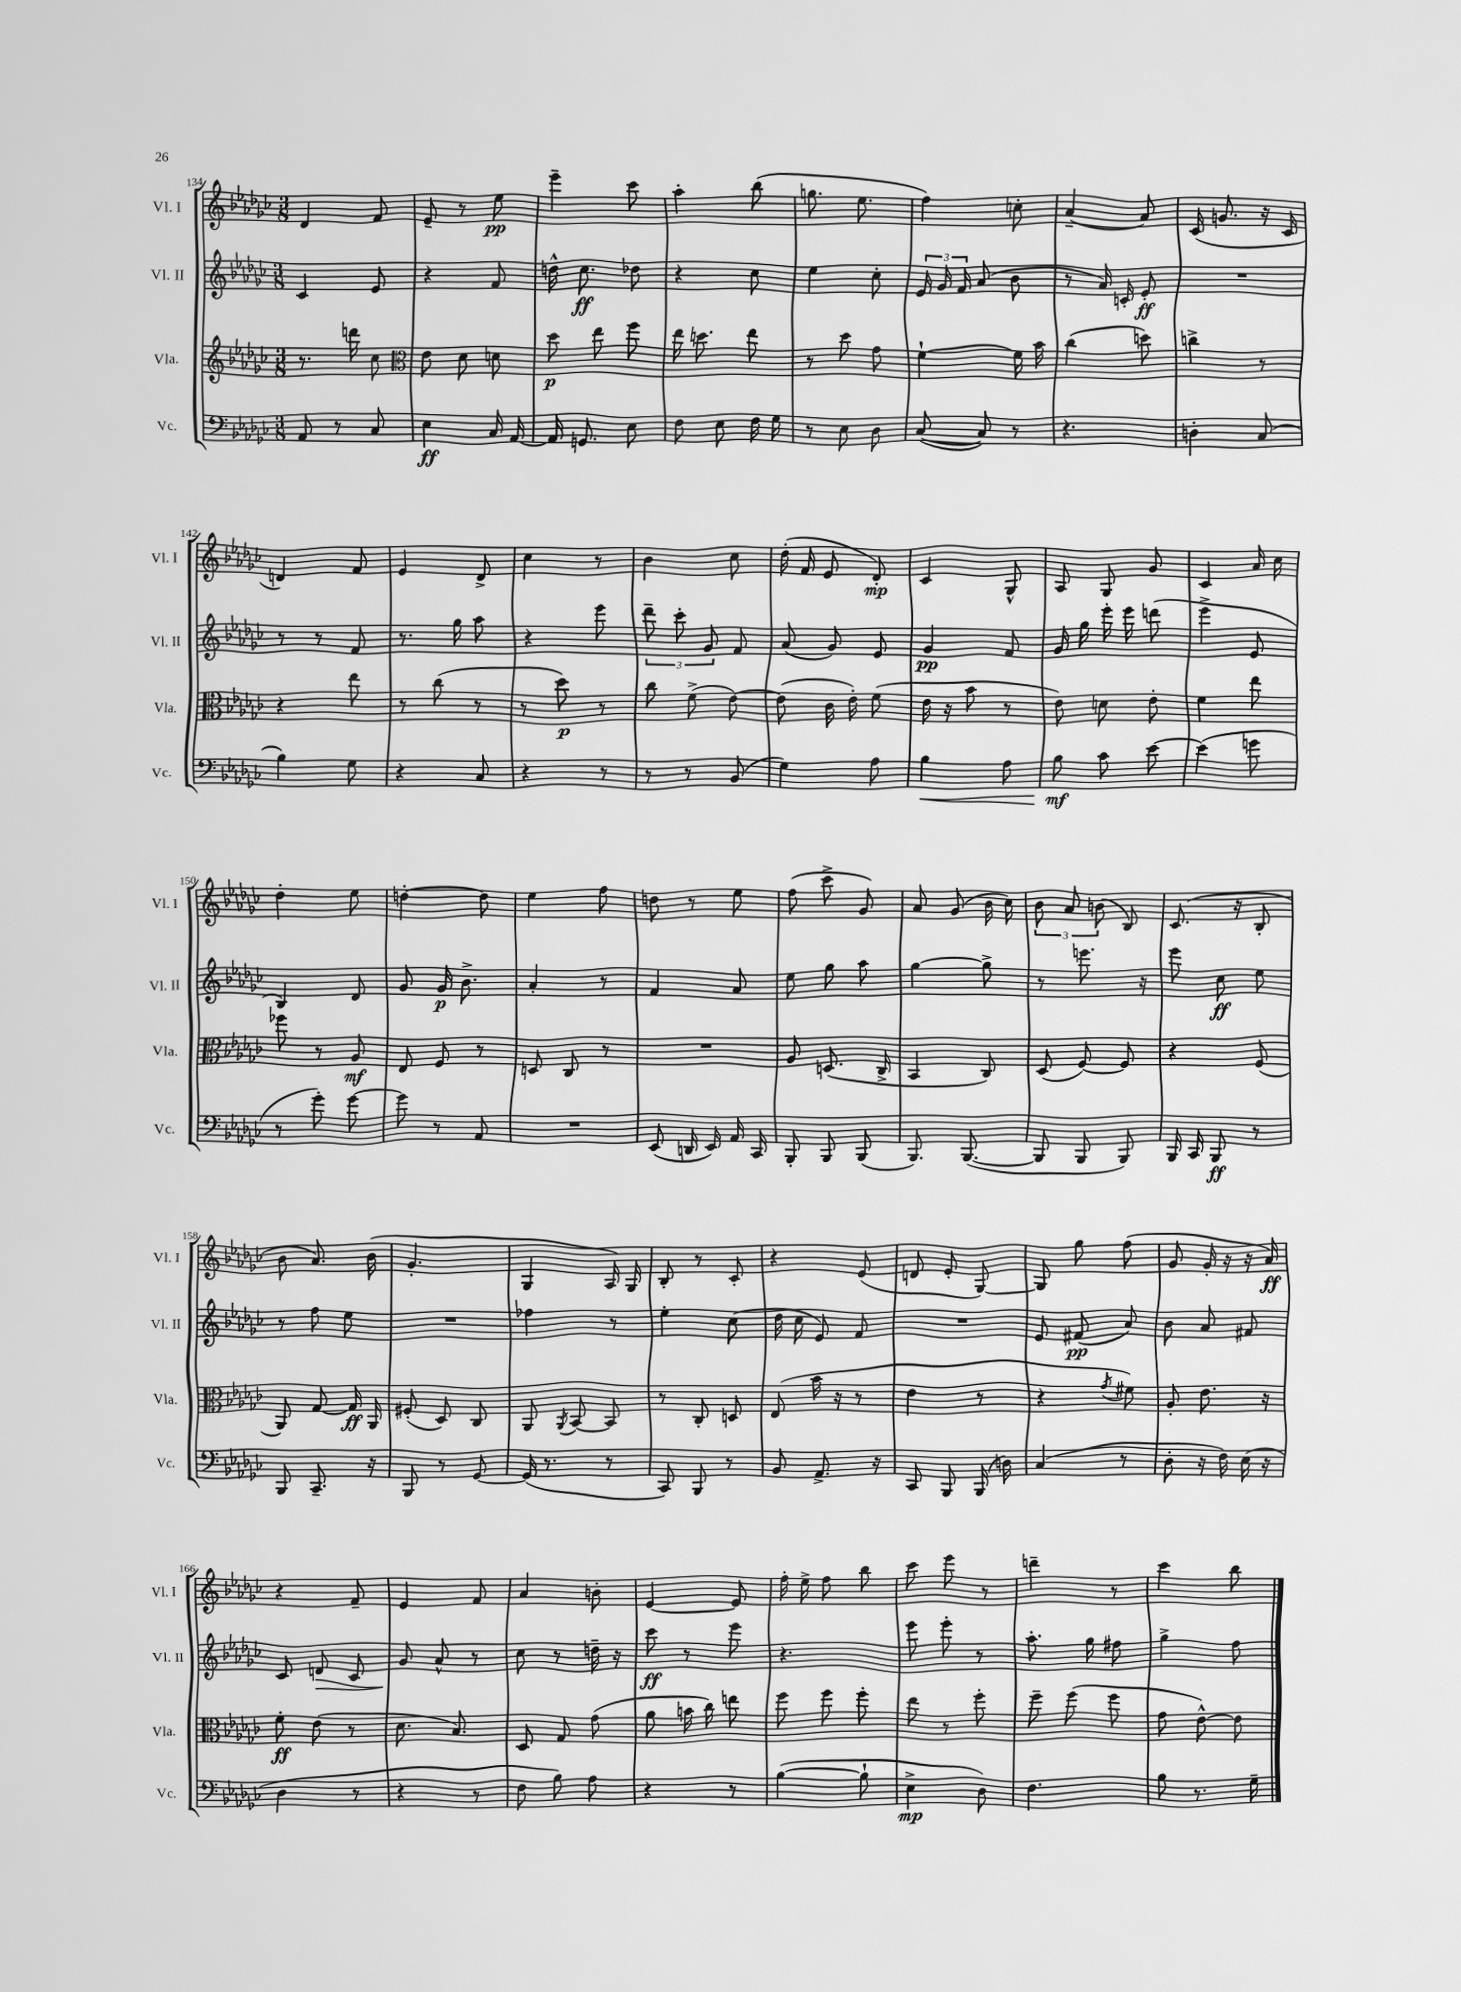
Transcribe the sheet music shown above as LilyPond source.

<<
\new StaffGroup <<
\new Staff = "s0" \with { instrumentName = "Vl. I" shortInstrumentName = "Vl. I" } {
    \clef treble \key ges \major \numericTimeSignature \time 3/8
    \autoBeamOff des'4 f'8 |
    ees'8-- r8 ees''8\pp |
    ees'''4-- ces'''8 |
    aes''4-. bes''8( |
    g''8. ees''8. |
    f''4) c''8-. |
    aes'4~-- aes'8 |
    ces'16( g'8. r16 ces'16 |
    d'4) f'8 |
    ees'4 des'8-> |
    ces''4 r8 |
    bes'4 ces''8 |
    des''16-.( f'16 ees'8 des'8-.\mp) |
    ces'4 ges8-^ |
    aes8 ges8 ges'8 |
    ces'4 aes'16 ces''16 |
    des''4-. ees''8 |
    d''4~-. d''8 |
    ees''4 f''8 |
    d''8 r8 ees''8 |
    f''8( ces'''8-> ges'8) |
    aes'8 ges'8( bes'16 ces''16) |
    \tuplet 3/2 { bes'8 aes'8 b'8( } bes8) |
    ces'8.( r16 bes8-. |
    bes'8 aes'8.) bes'16( |
    ges'4.-. |
    ges4 aes16) ges16 |
    bes8-. r8 ces'8-. |
    r4 ees'8( |
    d'8 ees'8-. ges8~) |
    ges8 ges''8 f''8( |
    ges'8 ges'16-. r16 r16 aes'16\ff) |
    r4 f'8-- |
    ees'4 f'8 |
    aes'4 b'8-. |
    ees'4~ ees'8 |
    f''16-. ees''16-> f''8 bes''8 |
    ces'''8 ees'''8 r8 |
    d'''4-- r8 |
    ces'''4 bes''8 \bar "|." |
}
\new Staff = "s1" \with { instrumentName = "Vl. II" shortInstrumentName = "Vl. II" } {
    \clef treble \key ges \major \numericTimeSignature \time 3/8
    \autoBeamOff ces'4 ees'8 |
    r4 f'8 |
    d''16-^ ces''8.\ff des''8 |
    r4 ces''8 |
    ees''4 ces''8-. |
    \tuplet 3/2 { ees'16 ges'16 f'16 } aes'8( bes'8 |
    r8 aes'16) c'16-. ees'8-.\ff |
    R4. |
    r8 r8 f'8 |
    r8. ges''16 aes''8 |
    r4 ees'''8 |
    \tuplet 3/2 { des'''8-- ces'''8-. ges'8 } f'8 |
    aes'8( ges'8) ees'8 |
    ges'4\pp f'8 |
    ges'16 ges''16 ees'''16-. ees'''16 d'''8( |
    ees'''4-> ees'8 |
    bes4) des'8 |
    ges'8 ges'16\p bes'8.-> |
    aes'4-. r8 |
    f'4 aes'8 |
    ees''8 ges''8 aes''8 |
    ges''4~ ges''8-> |
    r8 e'''8. r16 |
    ees'''8 ces''8\ff ees''8 |
    r8 f''8 ees''8 |
    R4. |
    fes''4 r8 |
    ees''4-. ces''8( |
    des''16 ces''16 ees'8) f'8 |
    R4. |
    ees'8 fis'8\pp( aes'8) |
    bes'8 aes'8 fis'8 |
    ces'8 d'8\> ces'8 |
    ges'8\! aes'8-^ r8 |
    ces''8 r8 d''16-- r16 |
    ces'''8\ff r8 ees'''8 |
    r4. |
    ees'''8 ees'''8-. r8 |
    aes''8.-. ges''16 fis''8 |
    ges''4-> f''8 \bar "|." |
}
\new Staff = "s2" \with { instrumentName = "Vla." shortInstrumentName = "Vla." } {
    \clef treble \key ges \major \numericTimeSignature \time 3/8
    \autoBeamOff r8. d'''16 ces''8 |
    \clef alto ees'8 des'8 d'8 |
    des''8\p ees''8 f''8 |
    ees''16 d''8. ees''8 |
    r8 des''8 ges'8 |
    f'4~-! f'16 bes'16 |
    ces''4( d''8) |
    c''4-> r8 |
    r4 ees''8 |
    r8 ces''8( r8 |
    r8 des''8\p) r8 |
    ces''8 f'8->( ees'8~) |
    ees'8( ces'16 ees'16-.) f'8( |
    ees'16 r16 bes'8 r8 |
    ees'8) d'8 ees'8-. |
    f'4 ees''8 |
    fes''8 r8 aes8\mf |
    ees8 f8 r8 |
    d8 ces8 r8 |
    R4. |
    aes8 d8.( ces16-> |
    bes,4 ces8) |
    des8( f8~) f8 |
    r4 f8( |
    aes,8) ges8~ ges16\ff aes,16 |
    fis8-.( des8) ces8 |
    aes,8 \acciaccatura { aes,8 } bes,8~ bes,8 |
    r8 ces8-. d8 |
    ees8( bes'16 r16 r8 |
    ees'4 r8 |
    r4 \acciaccatura { ges'8 } fis'8) |
    aes8-. ees'8. r16 |
    f'8-.\ff ees'8( r8 |
    des'8. bes8.) |
    des8 ges8 ges'8( |
    aes'8 b'16 ces''16) e''8 |
    f''8 f''8 f''8-. |
    ees''8 r8 f''8-. |
    f''8-- f''8( f''8 |
    ges'8 ees'8~-^) ees'8 \bar "|." |
}
\new Staff = "s3" \with { instrumentName = "Vc." shortInstrumentName = "Vc." } {
    \clef bass \key ges \major \numericTimeSignature \time 3/8
    \autoBeamOff aes,8 r8 ces8 |
    ees4\ff ces16 aes,16~ |
    aes,16 g,8. ees8 |
    f8 ees8 f16 ges16 |
    r8 ees8 des8 |
    ces8~( ces8) r8 |
    r4. |
    d4-. ces8( |
    bes4) ges8 |
    r4 ces8 |
    r4 r8 |
    r8 r8 bes,8( |
    ges4) aes8 |
    bes4\< aes8 |
    bes8\mf\! ces'8 ees'8~ |
    ees'4( g'8 |
    r8 ges'8-.) ges'8~ |
    ges'8 r8 aes,8 |
    R4. |
    ees,8( d,16 ees,16) aes,16 ces,16 |
    bes,,8-. bes,,8 bes,,8( |
    bes,,8.) bes,,8.~( |
    bes,,8 bes,,8 bes,,8) |
    bes,,16 ces,16 bes,,8\ff r8 |
    bes,,8 ces,8.-- r16 |
    bes,,8 r8 ges,8~ |
    ges,16( r8. r8 |
    ces,8) bes,,8 r8 |
    bes,8 aes,8.-> r16 |
    ces,8 bes,,8 bes,,16( d16) |
    ces4( r8 |
    des8-. r16 f16) ees16( r16 |
    des4 r8 |
    r4 r8 |
    f8 bes8) aes8 |
    r4 r8 |
    bes4~( bes8-! |
    ees4->\mp des8) |
    f4. |
    bes8 r8. ges16-- \bar "|." |
}
>>
>>
\layout { \context { \Score currentBarNumber = #134 } }
